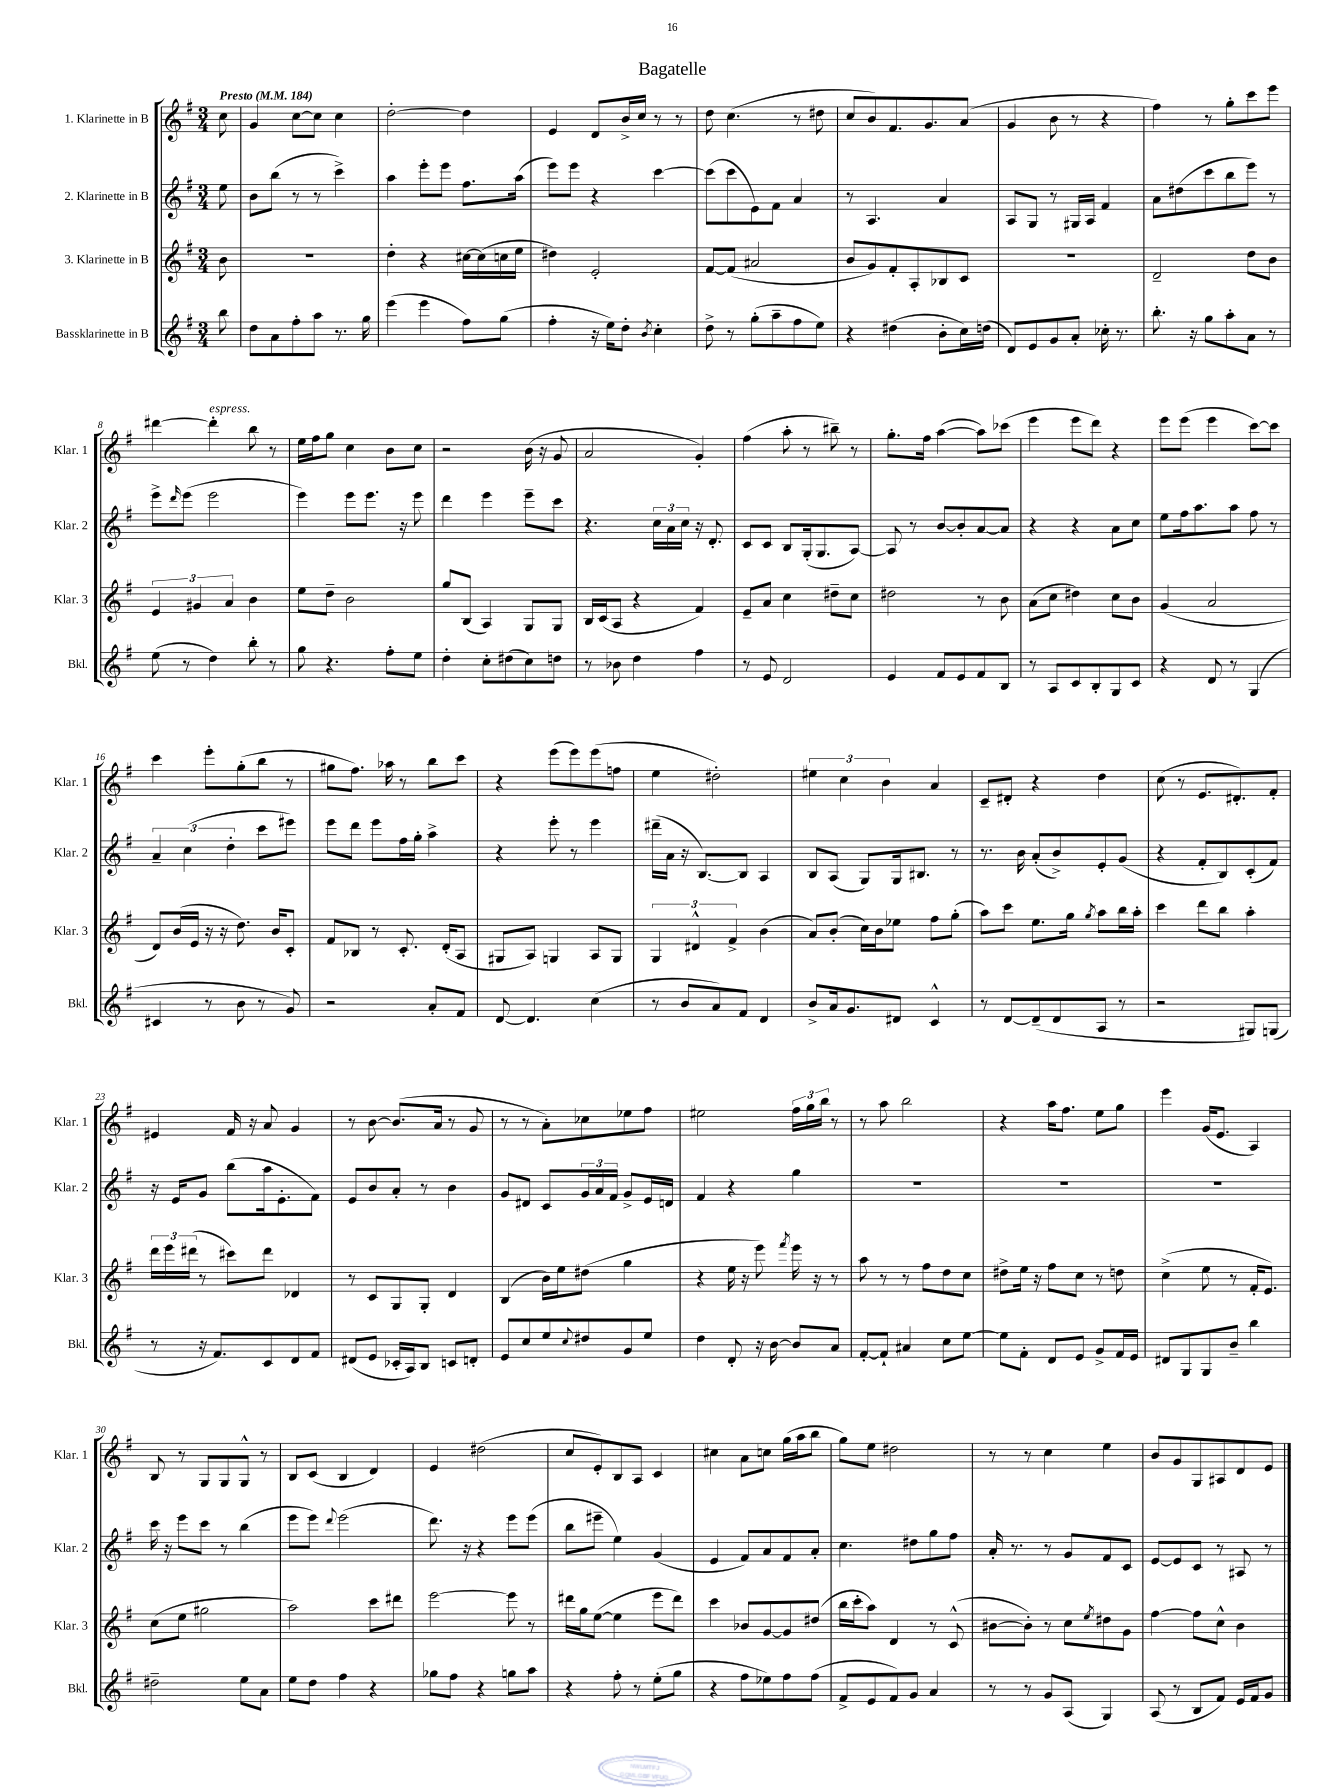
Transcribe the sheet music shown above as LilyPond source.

\header { title = "Bagatelle" }
<<
\new StaffGroup <<
\new Staff = "s0" \with { instrumentName = "1. Klarinette in B" shortInstrumentName = "Klar. 1" } {
    \clef treble \key g \major \numericTimeSignature \time 3/4 \partial 8 \tempo "Presto" 4 = 184
    c''8 |
    g'4 c''8~ c''8 c''4 |
    d''2~-. d''4 |
    e'4 d'8 b'16-> c''16 r8 r8 |
    d''8 c''4.( r8 dis''8 |
    c''8 b'8) fis'8. g'8. a'8( |
    g'4 b'8 r8 r4 |
    fis''4) r8 g''8-. c'''8 e'''8 |
    dis'''4~ dis'''4-.^\markup { \italic "espress." } b''8 r8 |
    e''16 fis''16 g''8 c''4 b'8 c''8 |
    r2 b'16( r16 g'8 |
    a'2 g'4-.) |
    fis''4( a''8-. r8 bis''8--) r8 |
    g''8.-. fis''16 a''4~( a''8) ces'''8( |
    e'''4 e'''8 d'''8) r4 |
    e'''8 e'''8( e'''4 c'''8~) c'''8 |
    c'''4 e'''8-. g''8-.( b''8 r8 |
    gis''8 fis''8.) aes''16 r8 b''8 c'''8 |
    r4 e'''8( e'''8) e'''8( f''8 |
    e''4 dis''2-.) |
    \tuplet 3/2 { eis''4 c''4 b'4 } a'4 |
    c'8-- dis'8-. r4 d''4 |
    c''8( r8 e'8. dis'8.-.) fis'8-. |
    eis'4 fis'16 r16 a'8 g'4 |
    r8 b'8~ b'8.( a'16 r8 g'8 |
    r8 r8 a'8-.) ces''8 ees''8 fis''8 |
    eis''2 \tuplet 3/2 { fis''16 g''16 b''16 } r8 |
    r8 a''8 b''2 |
    r4 a''16 fis''8. e''8 g''8 |
    e'''4 g'16( e'8. a4) |
    b8 r8 g8 g8 g8-^ r8 |
    b8 c'8( b4 d'4) |
    e'4 dis''2( |
    c''8 e'8-.) b8 a8 c'4 |
    cis''4 a'8 c''8 g''16( a''16 b''8 |
    g''8) e''8 dis''2 |
    r8 r8 c''4 e''4 |
    b'8 g'8 g8 ais8 d'8 e'8 \bar "|." |
}
\new Staff = "s1" \with { instrumentName = "2. Klarinette in B" shortInstrumentName = "Klar. 2" } {
    \clef treble \key g \major \numericTimeSignature \time 3/4 \partial 8
    e''8 |
    b'8 b''8( r8 r8 c'''4->) |
    a''4 e'''8-. e'''8 fis''8. a''16( |
    e'''8) e'''8 r4 c'''4~ |
    c'''8( c'''8 e'8) fis'8 a'4 |
    r8 a4. a'4 |
    a8 g8 r8 gis16 a16 fis'4 |
    a'8 dis''8( c'''8 b''8 e'''8) r8 |
    e'''8-> \grace { d'''16 } e'''8( e'''2 |
    e'''4) e'''8 e'''8. r16 e'''8 |
    d'''4 e'''4 e'''8-- c'''8 |
    r4. \tuplet 3/2 { c''16 a'16 c''16 } r16 d'8.-. |
    c'8 c'8 b8 g16-.( g8. a8~) |
    a8 r8 b'8~ b'8-. a'8~ a'8 |
    r4 r4 a'8 c''8 |
    e''8 fis''16 a''8. a''8 fis''8 r8 |
    \tuplet 3/2 { a'4-- c''4( d''4-. } c'''8 eis'''8) |
    e'''8 d'''8 e'''8 fis''16 g''16-. a''4-> |
    r4 e'''8-. r8 e'''4 |
    dis'''16--( a'16 r16 b8.~) b8 a4 |
    b8 a8( g8) g16 bis8. r8 |
    r8. b'16 a'8-.( b'8->) e'8-. g'8( |
    r4 fis'8-. b8) c'8-.( fis'8) |
    r16 e'16 g'8 b''8( a''16 e'8.-. fis'8) |
    e'8 b'8 a'8-. r8 b'4 |
    g'8 dis'8 c'8 \tuplet 3/2 { g'16 a'16 fis'16 } g'8-> e'16 d'16 |
    fis'4 r4 g''4 |
    R2. |
    R2. |
    R2. |
    c'''16 r16 e'''8 c'''8 r8 b''4( |
    e'''8 e'''8) \appoggiatura { d'''8 } e'''2( |
    d'''8.) r16 r4 e'''8 e'''8( |
    b''8 eis'''8-- e''4) g'4( |
    e'4 fis'8) a'8 fis'8 a'8-. |
    c''4. dis''8 g''8 fis''8 |
    a'16-. r8. r8 g'8 fis'8 c'8 |
    e'8~ e'8 c'8 r8 ais8 r8 \bar "|." |
}
\new Staff = "s2" \with { instrumentName = "3. Klarinette in B" shortInstrumentName = "Klar. 3" } {
    \clef treble \key g \major \numericTimeSignature \time 3/4 \partial 8
    b'8 |
    R2. |
    d''4-. r4 cis''16~ cis''16( c''16 e''16 |
    dis''4) e'2-. |
    fis'8~ fis'8( ais'2 |
    b'8 g'8) fis'8-. a8-. bes8 c'8 |
    R2. |
    d'2-- d''8 b'8 |
    \tuplet 3/2 { e'4 gis'4 a'4 } b'4 |
    e''8 d''8-- b'2 |
    g''8 b8( a4) g8 g8 |
    b16 c'16( a8 r4 fis'4) |
    e'8-- a'8 c''4 dis''8-- c''8 |
    dis''2 r8 b'8 |
    a'8( c''8 dis''4) c''8 b'8 |
    g'4( a'2 |
    d'8) b'16( e'16 r16 r16 d''8.) b'16 c'8-. |
    fis'8 bes8 r8 c'8.-. d'16-.( a8 |
    gis8 a8) g4 a8 g8 |
    \tuplet 3/2 { g4 dis'4-^ fis'4-> } b'4( |
    a'8) b'8-.( c''16) b'16 ees''8 fis''8 g''8-.( |
    a''8) c'''8 e''8. g''16 \acciaccatura { g''8 } a''8 b''16 a''16-. |
    c'''4 d'''8 b''8 a''4-. |
    \tuplet 3/2 { d'''16 e'''16 dis'''16( } r8 cis'''8) dis'''8 des'4 |
    r8 c'8 g8 g8-. d'4 |
    b4( b'16) e''16 dis''8( g''4 |
    r4 e''16 r16 e'''8) \acciaccatura { fis'''8 } e'''16 r16 r8 |
    a''8 r8 r8 fis''8 d''8 c''8 |
    dis''8-> e''16 r16 fis''8 c''8 r8 d''8 |
    c''4->( e''8 r8 fis'16-. e'8.) |
    c''8( e''8 gis''2 |
    a''2) c'''8 dis'''8 |
    e'''2~ e'''8 r8 |
    dis'''16 g''16 e''8~( e''4 e'''8 dis'''8) |
    c'''4 bes'8 g'8~ g'8 dis''8( |
    b''16 c'''16-. a''8) d'4 r8 c'8-^( |
    bis'8~ bis'8-.) r8 c''8 \acciaccatura { e''8 } dis''8 g'8 |
    fis''4~ fis''8 c''8-^ b'4 \bar "|." |
}
\new Staff = "s3" \with { instrumentName = "Bassklarinette in B" shortInstrumentName = "Bkl." } {
    \clef treble \key g \major \numericTimeSignature \time 3/4 \partial 8
    b''8 |
    d''8 a'8 fis''8-. a''8 r8. g''16 |
    e'''4( e'''4 fis''8) g''8( |
    fis''4-. r16 e''16) d''8-. \acciaccatura { b'8 } c''4-. |
    d''8-> r8 g''8-.( a''8-- fis''8 e''8) |
    r4 dis''4( b'8-. c''16) d''16( |
    d'8) e'8 g'8 a'8-. ces''16-. r8. |
    b''8.-. r16 g''8 a''8-. a'8 r8 |
    e''8( r8 d''4) b''8-. r8 |
    g''8 r4. fis''8-. e''8 |
    d''4-. c''8-. dis''8( c''8) d''8 |
    r8 bes'8 d''4 fis''4 |
    r8 e'8 d'2 |
    e'4 fis'8 e'8 fis'8 b8 |
    r8 a8 c'8 b8-. g8 c'8 |
    r4 d'8 r8 g4( |
    cis'4 r8 b'8 r8 g'8) |
    r2 a'8-. fis'8 |
    d'8~ d'4. c''4( |
    r8 b'8 a'8) fis'8 d'4 |
    b'8-> a'16 g'8. dis'8 c'4-^ |
    r8 d'8~ d'8--( d'8 a8 r8 |
    r2 gis8) g8( |
    r8 r16 fis'8.) c'8 d'8 fis'8 |
    dis'8( e'8 ces'16-. a16) b8 c'8 d'8-. |
    e'8 c''8 e''8 \appoggiatura { c''8 } dis''8 g'8 e''8 |
    d''4 d'8-. r16 b'16~ b'8 a'8 |
    fis'8~-. fis'8-! ais'4 c''8 e''8~ |
    e''8 fis'8-. d'8 e'8 g'8-> fis'16 e'16 |
    dis'8 g8 g8 b'8-- b''4 |
    dis''2-- e''8 a'8 |
    e''8 d''8 fis''4 r4 |
    ges''8 fis''8 r4 g''8 a''8 |
    r4 fis''8-. r8 e''8-.( g''8 |
    r4 fis''8 ees''8) fis''8 fis''8( |
    fis'8-> e'8 fis'8) g'8 a'4 |
    r8 r8 g'8 a8( g4) |
    a8( r8 b8 fis'8) e'16 fis'16 g'8 \bar "|." |
}
>>
>>
